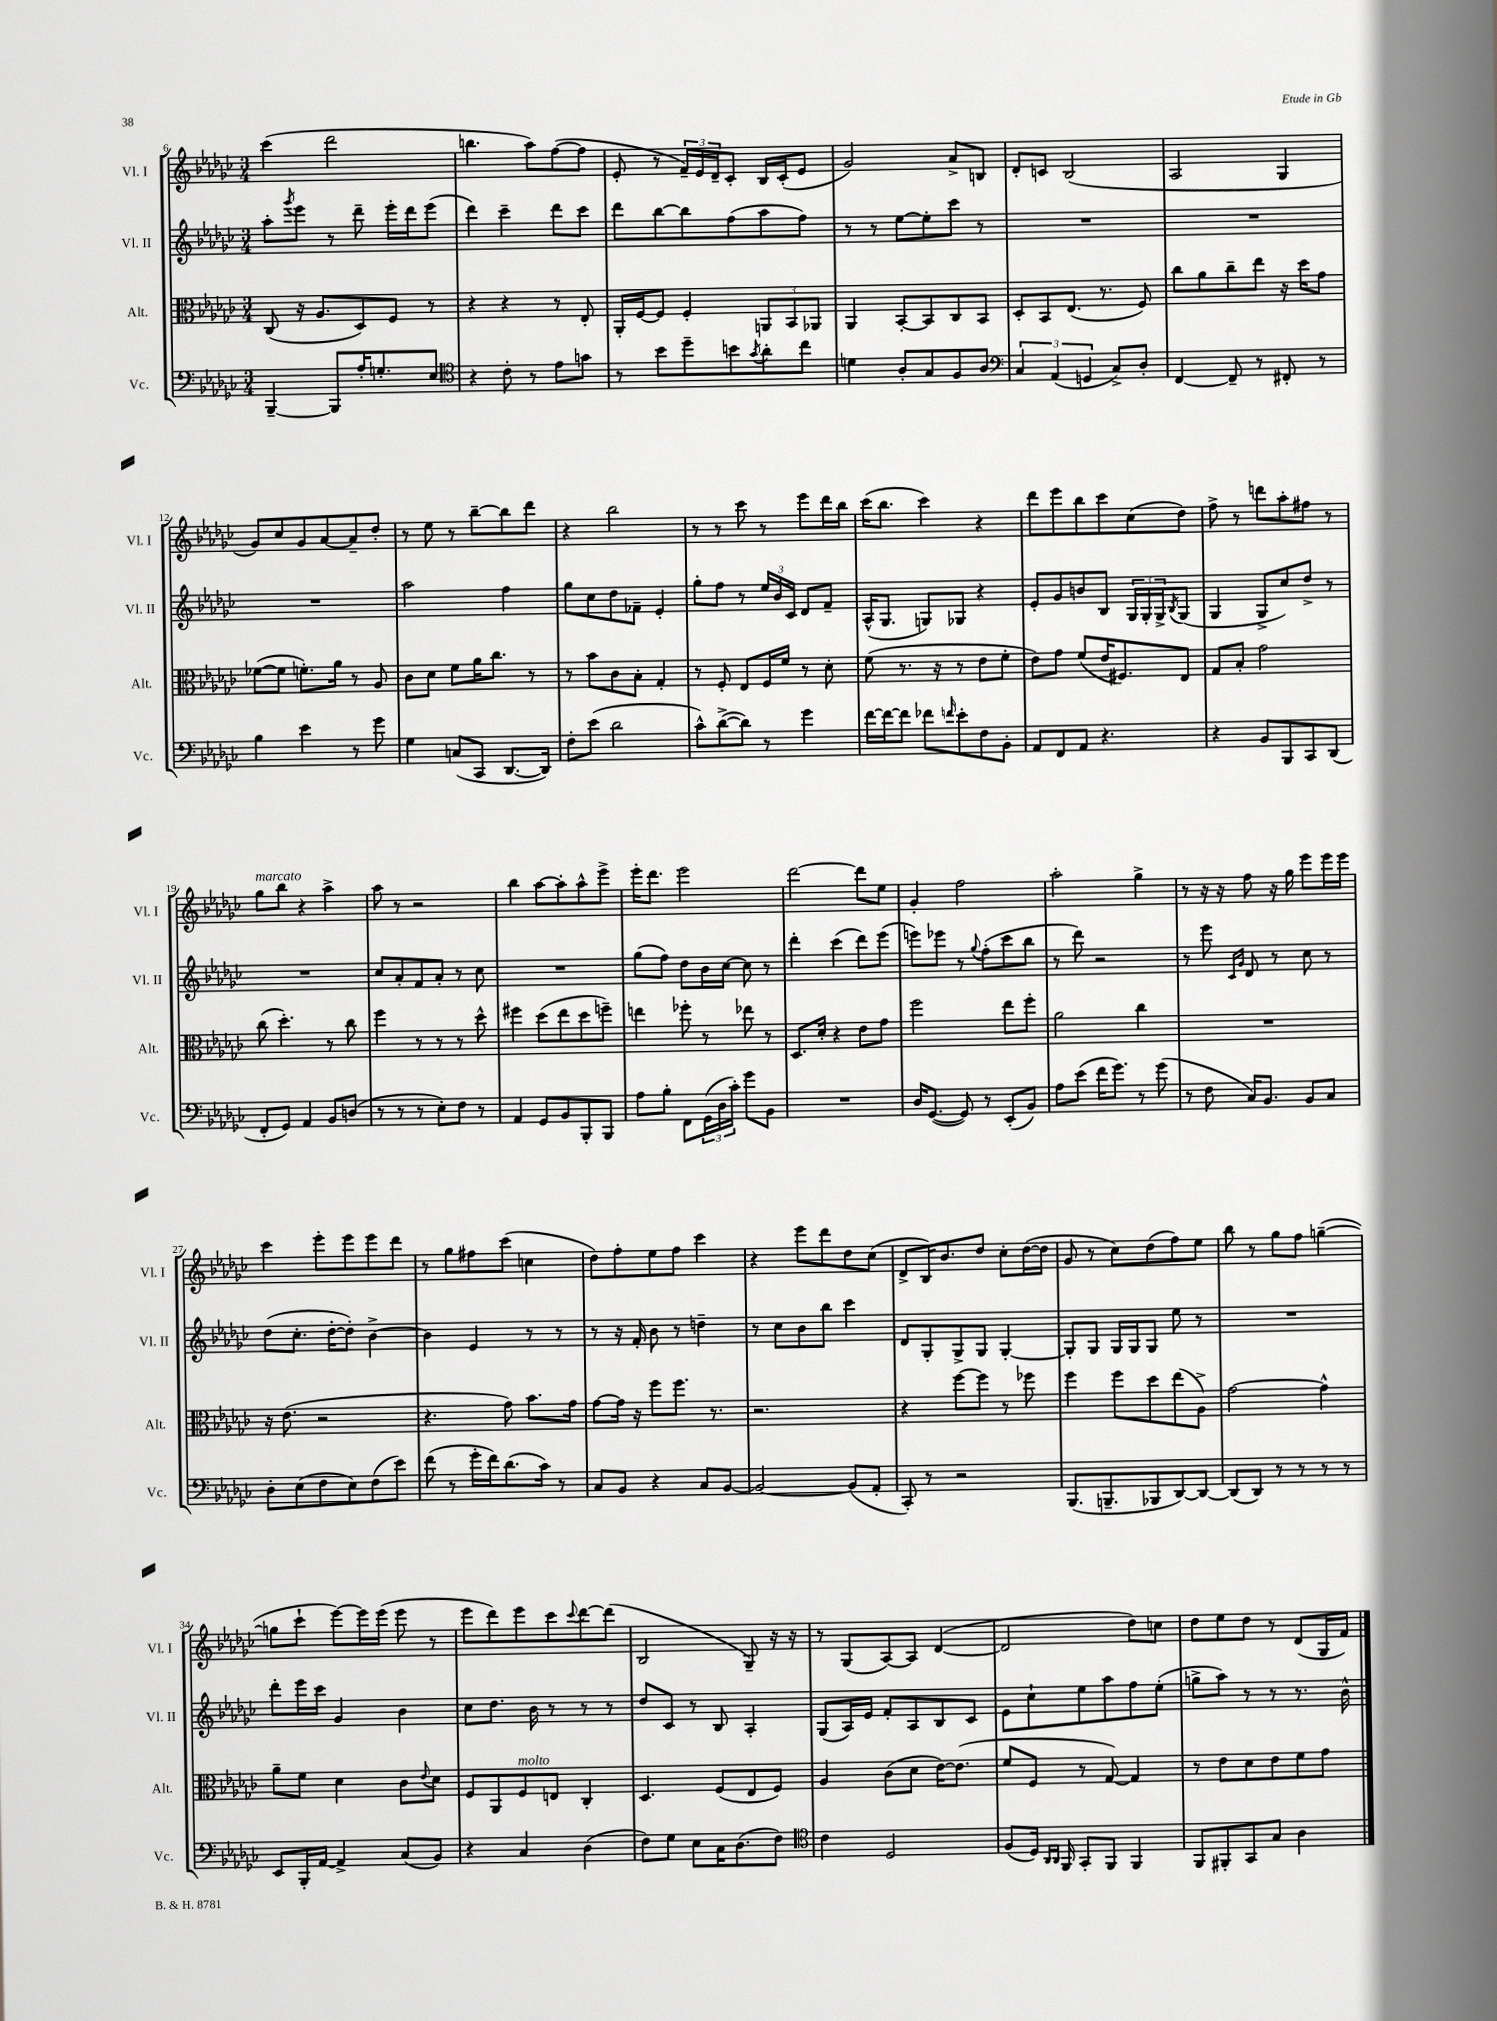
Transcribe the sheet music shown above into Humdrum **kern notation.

**kern	**kern	**kern	**kern
*part4	*part3	*part2	*part1
*staff4	*staff3	*staff2	*staff1
*I"Vc.	*I"Alt.	*I"Vl. II	*I"Vl. I
*I'Vc.	*I'Alt.	*I'Vl. II	*I'Vl. I
*clefF4	*clefC3	*clefG2	*clefG2
*k[b-e-a-d-g-c-]	*k[b-e-a-d-g-c-]	*k[b-e-a-d-g-c-]	*k[b-e-a-d-g-c-]
*M3/4	*M3/4	*M3/4	*M3/4
=6	=6	=6	=6
[4BBB-~/	(8C-/	8aa-'\L	(4ccc-\
.	.	8qggg-/	.
.	16r	8eee-\J	.
.	8.A-/L	.	.
8BBB-/L]	.	8r	2ddd-\
16A-'/K	8D-/)	8ddd-~\	.
8.Gn'/	.	.	.
.	8F/J	16eee-'\LL	.
.	.	16ddd-\J	.
8E-/J	8r	(8eee-\J	.
=7	=7	=7	=7
*clefC4	*	*	*
4r	4r	4ddd-\)	4.bbn\
8c-'\	4r	4ccc-~\	.
8r	.	.	8aa-\L)
8e-\L	8r	8ddd-\L	([8ff\
8gn\J	8E-'/	8ccc-\J	8ff\J]
=8	=8	=8	=8
8r	16AA-'/LL	8ddd-\L	8e-'/
.	[16F/J	.	.
8b-\L	8F/J]	[8bb-\	8r
8dd-~\	4F'/	8bb-\]	24f~/LL)
.	.	.	24e-/
.	.	.	24d-~/J
8bn\	.	(8ff\	8c-'/J
8qg-/	.	.	.
8a-'\	12AAn/L	8aa-\	16B-/LL
.	.	.	(16c-'/J
.	12BB-/	.	.
8cc-\J	.	8ff\J)	8e-/J
.	12AA-X/J	.	.
=9	=9	=9	=9
4dn\	4AA-/	8r	2g-/)
.	.	8r	.
8A-'/L	[8BB-'/L	[8ee-\L	.
8G-/	8BB-/]	8ee-'\]	.
8F/	8C-/	8ccc-\J	8a-^/L
8A-/J	8BB-/J	8r	8Bn/J
=10	=10	=10	=10
*clefF4	*	*	*
6C-/	8D-'/L	2.r	8d-'/L
.	8BB-/	.	8cn/J
(6AA-/	.	.	.
.	(8.E-/J	.	(2B-/
6GGn/	.	.	.
.	8.r	.	.
8C-^/L)	.	.	.
8D-'/J	8F/)	.	.
=11	=11	=11	=11
[4FF/	8cc-\L	2.r	2A-/
.	8a-\	.	.
8FF~/]	8cc-~\	.	.
8r	8ee-\J	.	.
8FF#X'/	16r	.	4G-/
.	16dd-\KL	.	.
8r	8g-\J	.	.
!!LO:LB:g=z
=12	=12	=12	=12
4B-\	([8f-X\L	2.r	8g-/L)
.	8f-\J]	.	8cc-/
4e-\	8.fn'\L)	.	8g-/
.	.	.	[8a-/
.	16a-\Jk	.	.
8r	8r	.	8a-~/]
8g-\	8A-/	.	8dd-'/J
=13	=13	=13	=13
4G-\	8c-\L	2aa-\	8r
.	8d-\J	.	8ee-\
(8Cn/L	8f\L	.	8r
8CC-/J	16a-\K	.	[8bb-~\L
.	8.cc-\J	.	.
[8.DD-/L	.	4ff\	8bb-\]
.	8r	.	8ddd-\J
16DD-/Jk])	.	.	.
=14	=14	=14	=14
8F'\L	8r	8gg-\L	4r
(8e-\J	8b-\L	8cc-\	.
2d-\	8c-\	8dd-\	2bb-\
.	8B-'\J	8f-X~\J	.
.	4G-'/	4e-'/	.
=15	=15	=15	=15
8c-^^\L)	8r	8gg-'\L	8r
([8d-^\	8F'/	8ff\J	8r
8d-\J])	8E-/L	8r	8ccc-\
8r	16F/L	24ee-/LL	8r
.	.	24b-/	.
.	16f/JJ	.	.
.	.	24c-/JJ	.
4g-\	8r	8d-/L	8eee-\L
.	8d-'\	8f~/J	16ddd-\L
.	.	.	16bb-\JJ
=16	=16	=16	=16
[16f\LL	(8f\	(16A-^^/KL	(16ccc-\KL
16f\J_	.	8.G-/J	8.bb-\J
8f\J]	8.r	.	.
8f-X\L	.	8Gn/L)	4ccc-\)
.	16r	.	.
16qqfn/	.	.	.
8e-'\	8r	8G-X/J	.
8F\	8e-\L	4r	4r
8BB-'\J	8f'\J	.	.
=17	=17	=17	=17
8AA-/L	8e-\L)	8e-'/L	8ddd-\L
8FF/	8g-\J	8g-/	8eee-\
8AA-/J	(8f/L	8bn/	8bb-\
4.r	16e-/K	8B-/J	8ccc-\
.	8.F#X/)	.	.
.	.	24G-/LL	(8cc-\
.	.	24G-'/	.
.	.	24G-^/J	.
.	.	8qB-/	.
.	8E-/J	(8G-/J	8dd-\J)
=18	=18	=18	=18
4r	8G-/L	4G-/	8ff^\
.	8B-'/J	.	8r
8BB-/L	2g-\	8G-^/L	8dddn\L
8BBB-/	.	8cc-/)	8aa-'\
8CC-/	.	8dd-^/J	8ff#X\J
(8DD-/J	.	8r	8r
!!LO:LB:g=z
=19	=19	=19	=19
!	!	!	!LO:TX:a:i:t=marcato
8FF'/L	(8cc-\	2.r	8gg-\L
8GG-/J)	4.dd-'\)	.	8bb-\J
4AA-/	.	.	4r
8BB-/L	8r	.	4aa-^\
(8Dn/J	8cc-\	.	.
=20	=20	=20	=20
8r	4ff\	8cc-/L	8aa-\
8r	.	8a-'/	8r
8r	8r	8f/	2r
8E-'\L)	8r	8a-'/J	.
8F\J	8r	8r	.
8r	8dd-^^\	8cc-\	.
=21	=21	=21	=21
4AA-/	4ff#X\	2.r	4bb-\
8GG-/L	(8dd-\L	.	[8aa-\L
8BB-/	8ee-\	.	8aa-'\]
8BBB-'/	8dd-\	.	8aa-^^\
8BBB-/J	8ffn~\J)	.	8eee-^\J
=22	=22	=22	=22
8A-\L	4een\	(8gg-\L	16eee-'\KL
.	.	.	8.ddd-\J
8B-'\J	.	8ff\J)	.
8FF\L	8ff-X'\	8dd-\L	2eee-\
(24GG-\L	8r	16b-\L	.
24D-\	.	.	.
.	.	[16cc-\JJ	.
24c-'\JJ)	.	.	.
8g-\L	8ee-X\	8cc-\]	.
8BB-\J	8r	8r	.
=23	=23	=23	=23
2.r	8.D-/L	4ddd-'\	[2ddd-\
.	16d-'/Jk	.	.
.	4r	(4ccc-\	.
.	8e-\L	8ddd-\L)	8ddd-\L]
.	8g-\J	(8eee-\J	8ee-\J
=24	=24	=24	=24
16D-/KL	2ff\	8eeen\L)	4g-'/
([8.GG-/J	.	.	.
.	.	8eee-X\J	.
8GG-/])	.	8r	2ff\
.	.	8qqgg-/	.
8r	.	(8ff'\L	.
(8EE-'/L	8ee-\L	8ccc-\	.
8BB-/J)	8ff'\J	8bb-\J	.
=25	=25	=25	=25
8A-\L	2a-\	8r	2aa-'\
(8e-\J	.	8ddd-\)	.
16f\KL	.	2r	.
8.g-\J)	.	.	.
8r	4cc-\	.	4gg-^\
(8g-\	.	.	.
=26	=26	=26	=26
8r	2.r	8r	8r
8F\	.	8eee-\	16r
.	.	.	16r
.	.	16qqc-/LL	.
.	.	16qqg-/JJ	.
16C-/KL)	.	8d-/	8ff\
8.BB-/J	.	.	.
.	.	8r	16r
.	.	.	16gg-\
8BB-/L	.	8cc-\	8eee-\L
8C-/J	.	8r	16eee-\L
.	.	.	16eee-\JJ
!!LO:LB:g=z
=27	=27	=27	=27
8D-'\L	16r	(8dd-\L	4ccc-\
.	(8.e-\	.	.
(8E-\	.	8.cc-'\J	.
8F\	2r	.	8eee-'\L
.	.	[16dd-'\KL	.
8E-\)	.	8dd-'\J])	8eee-\
(8F\	.	[4b-^\	8eee-\
8e-\J)	.	.	8ddd-\J
=28	=28	=28	=28
(8f\	4.r	4b-\]	8r
8r	.	.	8gg-\L
16g-'\LL	.	4e-/	8ff#X\
16f\J)	.	.	.
(8.d-\	8g-\)	.	(8ccc-\J
.	8.b-\L	8r	4ccn\
16c-\Jk)	.	.	.
8r	.	8r	.
.	16g-\Jk	.	.
=29	=29	=29	=29
8C-/L	[8g-\L	8r	8dd-\L)
8BB-/J	16g-\Jk]	16r	8ff'\
.	16r	16f'/	.
4r	8ff\L	8b-\	8ee-\
.	8.ff\J	8r	8ff\J
8C-/L	.	4ddn~\	4ccc-\
.	8.r	.	.
[8BB-/J	.	.	.
=30	=30	=30	=30
2BB-/_	2.r	8r	4r
.	.	8cc-\L	.
.	.	8b-\	8eee-\L
.	.	8bb-\J	8ddd-\
(8BB-/L]	.	4ccc-\	8dd-\
8AA-'/J	.	.	(8cc-\J
=31	=31	=31	=31
8CC-'/)	4r	8d-/L	8d-^/L
8r	.	8G-'/	16B-/K)
.	.	.	8.b-/
2r	[8ff\L	8G-^/	.
.	8ff\J]	8G-/J	8dd-/J
.	8r	[4G-'/	8cc-'\L
.	8ff-X\	.	([16dd-\L
.	.	.	16dd-\JJ]
=32	=32	=32	=32
(8.BBB-/L	4ff\	8G-'/L]	8g-/
.	.	8G-/J	8r
8.BBBn~/	.	.	.
.	8ff\L	16G-/LL	8cc-\L)
.	.	16G-/J	.
8BBB-X/	8dd-\	8G-/J	(8dd-\
[8DD-/)	(8ee-\	8ee-\	8ff\)
8DD-/J_	8A-^\J)	8r	8ee-\J
=33	=33	=33	=33
(8DD-/L]	[2g-\	2.r	8bb-\
8DD-/J)	.	.	8r
8r	.	.	8gg-\L
8r	.	.	8ff\J
8r	4g-^^\]	.	([4ggn~\
8r	.	.	.
!!LO:LB:g=z
=34	=34	=34	=34
8EE-/L	8a-~\L	8ddd-'\L	8ggn\L]
16BBB-'/L	8f\J	16eee-\L	8ccc-`\J
[16AA-/JJ	.	16ccc-\JJ	.
4AA-^/]	4d-\	4g-/	[8eee-\L)
.	.	.	16eee-\L]
.	.	.	(16eee-\JJ
(8C-/L	8c-\L	4b-\	8eee-\
.	8qqe-/	.	.
8BB-/J)	8d-\J	.	8r
=35	=35	=35	=35
4r	8F/L	8cc-\L	8eee-\L
.	8AA-/	8.dd-\J	8ddd-\)
!	!LO:TX:a:i:t=molto	!	!
4C-/	8F/	.	8eee-\
.	.	16b-\	.
.	8En/J	8r	8ccc-\
.	.	.	8qqccc-/
(4D-\	4C-'/	8r	[8ddd-\
.	.	8r	(8ddd-\J]
=36	=36	=36	=36
8F\L)	4.D-/	8dd-/L	2B-/
8G-\J	.	8c-/J	.
8E-\L	.	8r	.
16C-\K	(8F/L	8B-/	.
(8.D-\	.	.	.
.	8E-/	4A-'/	8G-~/)
8F\J)	8F/J)	.	16r
.	.	.	16r
=37	=37	=37	=37
*clefC4	*	*	*
4c-\	4A-/	(8G-/L	8r
.	.	16A-/L)	(8G-/L
.	.	16e-/JJ	.
2D-/	(8c-\L	8f'/L	[8A-/)
.	8d-\J	8A-/	8A-/J]
.	[16e-\KL)	8B-/	([4d-/
.	(8.e-\J]	.	.
.	.	8c-/J	.
=38	=38	=38	=38
(8F/L	8f/L	8e-\L	2d-/]
16D-/Jk)	8F/J	8cc-`\	.
16qqAA-/LL	.	.	.
16qqAA-/JJ	.	.	.
16FF/	.	.	.
8GG-'/L	8r	8ee-\	.
8FF/J	[8G-/)	8aa-\	.
4FF/	4G-/]	8ff\	8dd-\L)
.	.	(8ee-'\J	8ccn\J
=39	=39	=39	=39
8FF/L	8r	8ggn^\L	8dd-\L
8FF#X'/	8e-\L	8aa-\J)	8ee-\
8GG-/	8d-\	8r	8dd-\J
8G-/J	8e-\	8r	8r
4A-\	8f\	8.r	(8d-/L
.	8g-\J	.	16G-/L
.	.	16b-^^\	16f/JJ)
==	==	==	==
*-	*-	*-	*-
